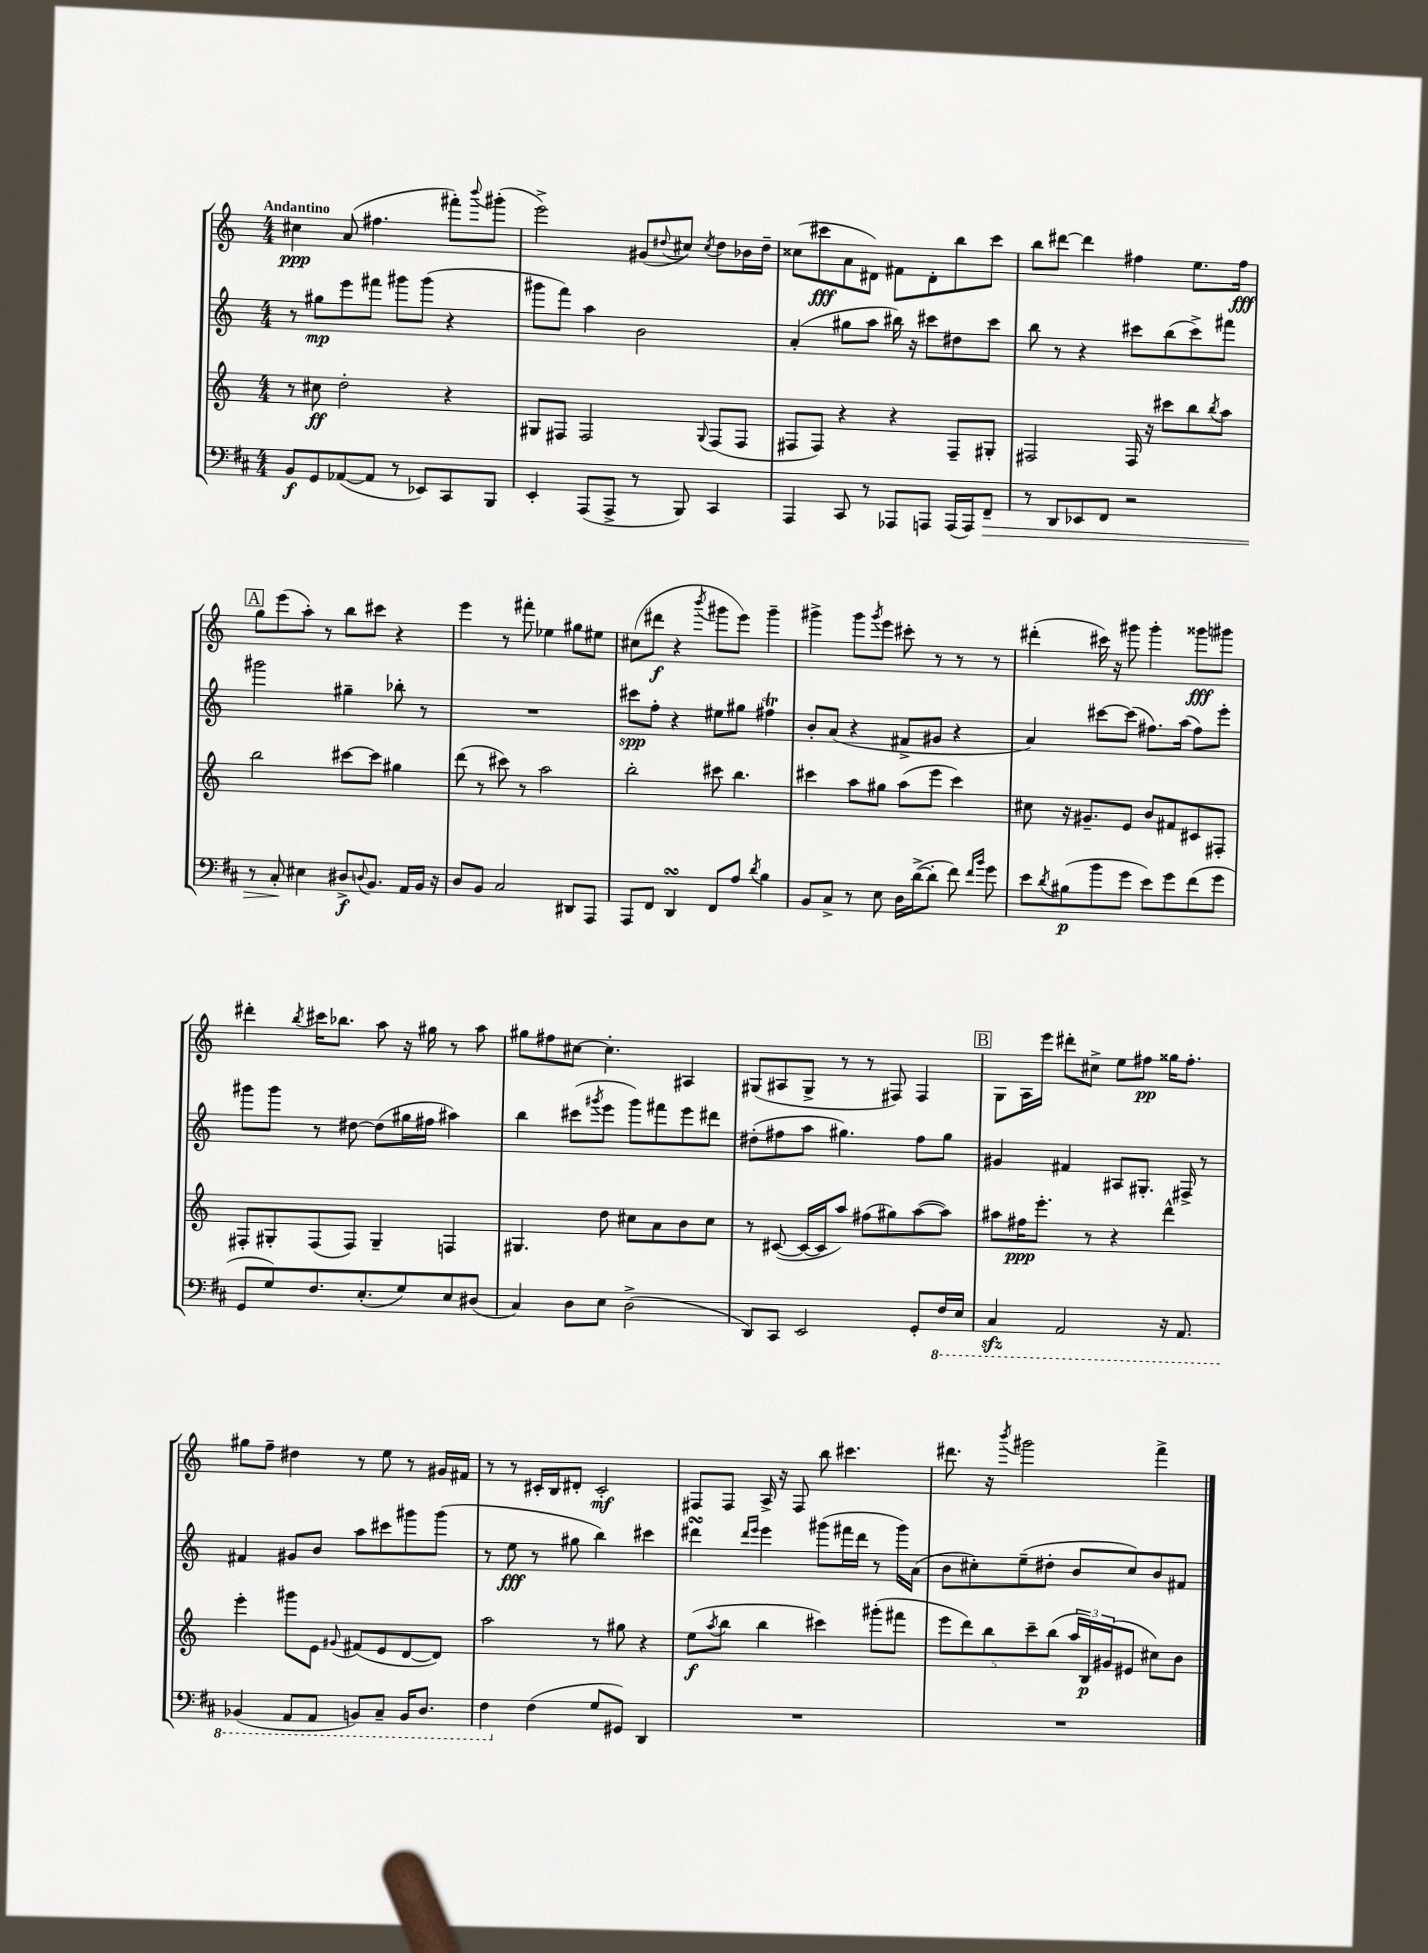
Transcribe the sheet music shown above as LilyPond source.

<<
\new StaffGroup <<
\new Staff = "s0" {
    \clef treble \key c \major \numericTimeSignature \time 4/4 \tempo "Andantino"
    cis''4\ppp a'8( fis''4. fis'''8-.) \appoggiatura { b'''8 } gis'''8-.( |
    e'''2->) gis'8( \appoggiatura { dis''8 } cis''8) \acciaccatura { cis''8 } dis''8 bes'16 dis''16-- |
    cisis''8( cis'''8\fff a'8 dis'8) fis'8 dis'8-. b''8 cis'''8 |
    b''8 dis'''8~ dis'''4 fis''4 e''8. fis''16\fff |
    \mark \markup { \box "A" } g''8 e'''8( a''8-.) r8 b''8 cis'''8 r4 |
    e'''4 r8 fis'''8-. ees''4 gis''8 eis''8 |
    cis''8( dis'''8\f r4 \acciaccatura { b'''8 } gis'''8 e'''8) gis'''4-- |
    gis'''4-> gis'''8 \acciaccatura { gis'''8 } e'''8 cis'''8-. r8 r8 r8 |
    dis'''4-.( cis'''16) r16 gis'''8 gis'''4-. gisis'''8\fff gis'''8 |
    dis'''4-. \acciaccatura { b''8 } cis'''16 bes''8. a''8 r16 gis''16 r8 a''8 |
    gis''8 fis''8 cis''8~ cis''4.-. ais4 |
    gis8( ais8 gis8-> r8 r8 fis8) fis4 |
    \mark \markup { \box "B" } g8 a16 e'''16 dis'''8-. cis''8-> e''8 fis''8\pp gisis''16 fis''8.-. |
    gis''8 f''8-- dis''4 r8 e''8 r8 gis'16 fis'16 |
    r8 r8 cis'16-. b16 dis'8-. cis'2-.\mf |
    fis8 fis8 a16-> r16 fis8 b''8 cis'''4. |
    dis'''8. r16 \acciaccatura { b'''8 } gis'''2 f'''4-> \bar "|." |
}
\new Staff = "s1" {
    \clef treble \key c \major \numericTimeSignature \time 4/4
    r8 gis''8\mp e'''8 fis'''8 gis'''8 gis'''8( r4 |
    gis'''8 f'''8) a''4 b'2 |
    a'4-.( gis''8 a''8 bis''16) r16 cis'''8 dis''8 cis'''8 |
    b''8 r8 r4 cis'''8 b''8( cis'''8->) fis'''8 |
    \mark \markup { \box "A" } gis'''2 gis''4-- bes''8-. r8 |
    R1 |
    cis'''8\spp f''8-. r4 eis''8 gis''8 fis''4\trill |
    b'8-. a'8( r4 fis'8-> gis'8 r4 |
    a'4) cis'''8~ cis'''8( fis''8.) a''16( fis''8) e'''8-. |
    gis'''8 gis'''8 r8 dis''8~ dis''8( gis''16 fis''16 ais''4) |
    b''4 cis'''8( \acciaccatura { gis'''8 } e'''8 gis'''8) fis'''8 e'''8 dis'''8 |
    dis''8-.( fis''8 a''8 gis''4.) fis''8 gis''8 |
    \mark \markup { \box "B" } gis'4 fis'4 ais8 gis8.-. fis16-> r8 |
    fis'4 gis'8 b'8 a''8 cis'''8 gis'''8 gis'''8( |
    r8 e''8\fff r8 gis''8 b''4) cis'''4 |
    dis'''4\turn \grace { dis'''16 e'''16 } e'''4 gis'''8( fis'''16 dis'''16 r8 gis'''16) a'16( |
    b'8 cis''8-.) e''8--( dis''8-. b'8 cis''8) b'8 fis'8 \bar "|." |
}
\new Staff = "s2" {
    \clef treble \key c \major \numericTimeSignature \time 4/4
    r8 cis''8\ff d''2-. r4 |
    gis8 fis8 fis2 \appoggiatura { gis8 } fis8( fis8 |
    fis8 fis8) r4 r4 fis8-- gis8-. |
    fis2 fis16 r16 cis'''8 b''8 \acciaccatura { b''8 } a''8 |
    \mark \markup { \box "A" } b''2 cis'''8~ cis'''8 gis''4 |
    d'''8( r8 cis'''8) r8 a''2 |
    b''2-. cis'''8 b''4. |
    cis'''4 a''8 gis''8 a''8( e'''8 cis'''4) |
    cis''8 r16 gis'8.-- e'8 b'8 fis'8 cis'8 fis8-. |
    fis8-. gis8-. fis8( fis8) gis4-- f4 |
    gis4. d''8 cis''8 a'8 b'8 cis''8 |
    r8 cis'8~( cis'16~ cis'16 a''8) fis''8( gis''8) a''8~( a''8) |
    \mark \markup { \box "B" } ais''8 fis''16\ppp e'''8.-. r8 r4 d'''4-^ |
    e'''4-. gis'''8 e'8 \appoggiatura { gis'8 } fis'8( e'8 d'8~ d'8) |
    a''2 r8 gis''8 r4 |
    e''8\f( \acciaccatura { a''8 } b''8 b''4 cis'''4) gis'''8-.( fis'''8 |
    \tuplet 5/4 { e'''8 d'''8) b''8 c'''8-- b''8( } \tuplet 3/2 { a''16 b16\p) gis'16( } eis'8 cis''8) b'8 \bar "|." |
}
\new Staff = "s3" {
    \clef bass \key d \major \numericTimeSignature \time 4/4
    b,8\f g,8 aes,8~( aes,8 r8 ees,8) cis,8 b,,8 |
    e,4-. a,,8( a,,8-> r8 b,,8) cis,4 |
    a,,4 cis,8 r8 aes,,8 a,,8 a,,16( a,,16) fis,8--\> |
    r8 d,8 ees,8 fis,8 r2 |
    \mark \markup { \box "A" } r8 cis8-.\! eis4 dis8->\f \appoggiatura { d8 } b,8. a,16 b,16 r16 |
    d8 b,8 cis2 dis,8 a,,8 |
    a,,8 fis,8 d,4\turn fis,8 a8 \acciaccatura { d'8 } b4 |
    b,8 cis8-> r8 e8 d16 d'16~->( d'8-. fis'8) \grace { fis'16 b'16 } g'8 |
    e'8 \acciaccatura { d'8 } bis8\p( b'8 g'8 e'8) g'8 fis'8( g'8 |
    g,8 g8) fis8. e8.-.( g8) e8 dis8( |
    cis4) d8 e8 d2->( |
    d,8) cis,8 e,2 g,8-. \ottava #-1 fis,16 e,16 |
    \mark \markup { \box "B" } cis,4\sfz a,,2 r16 a,,8. |
    bes,,4( a,,8 a,,8 b,,8) cis,8-- b,,16 d,8. |
    fis,4 \ottava #0 fis4( g8 gis,8) d,4 |
    R1 |
    R1 \bar "|." |
}
>>
>>
\layout { \context { \Score \remove "Bar_number_engraver" } }
